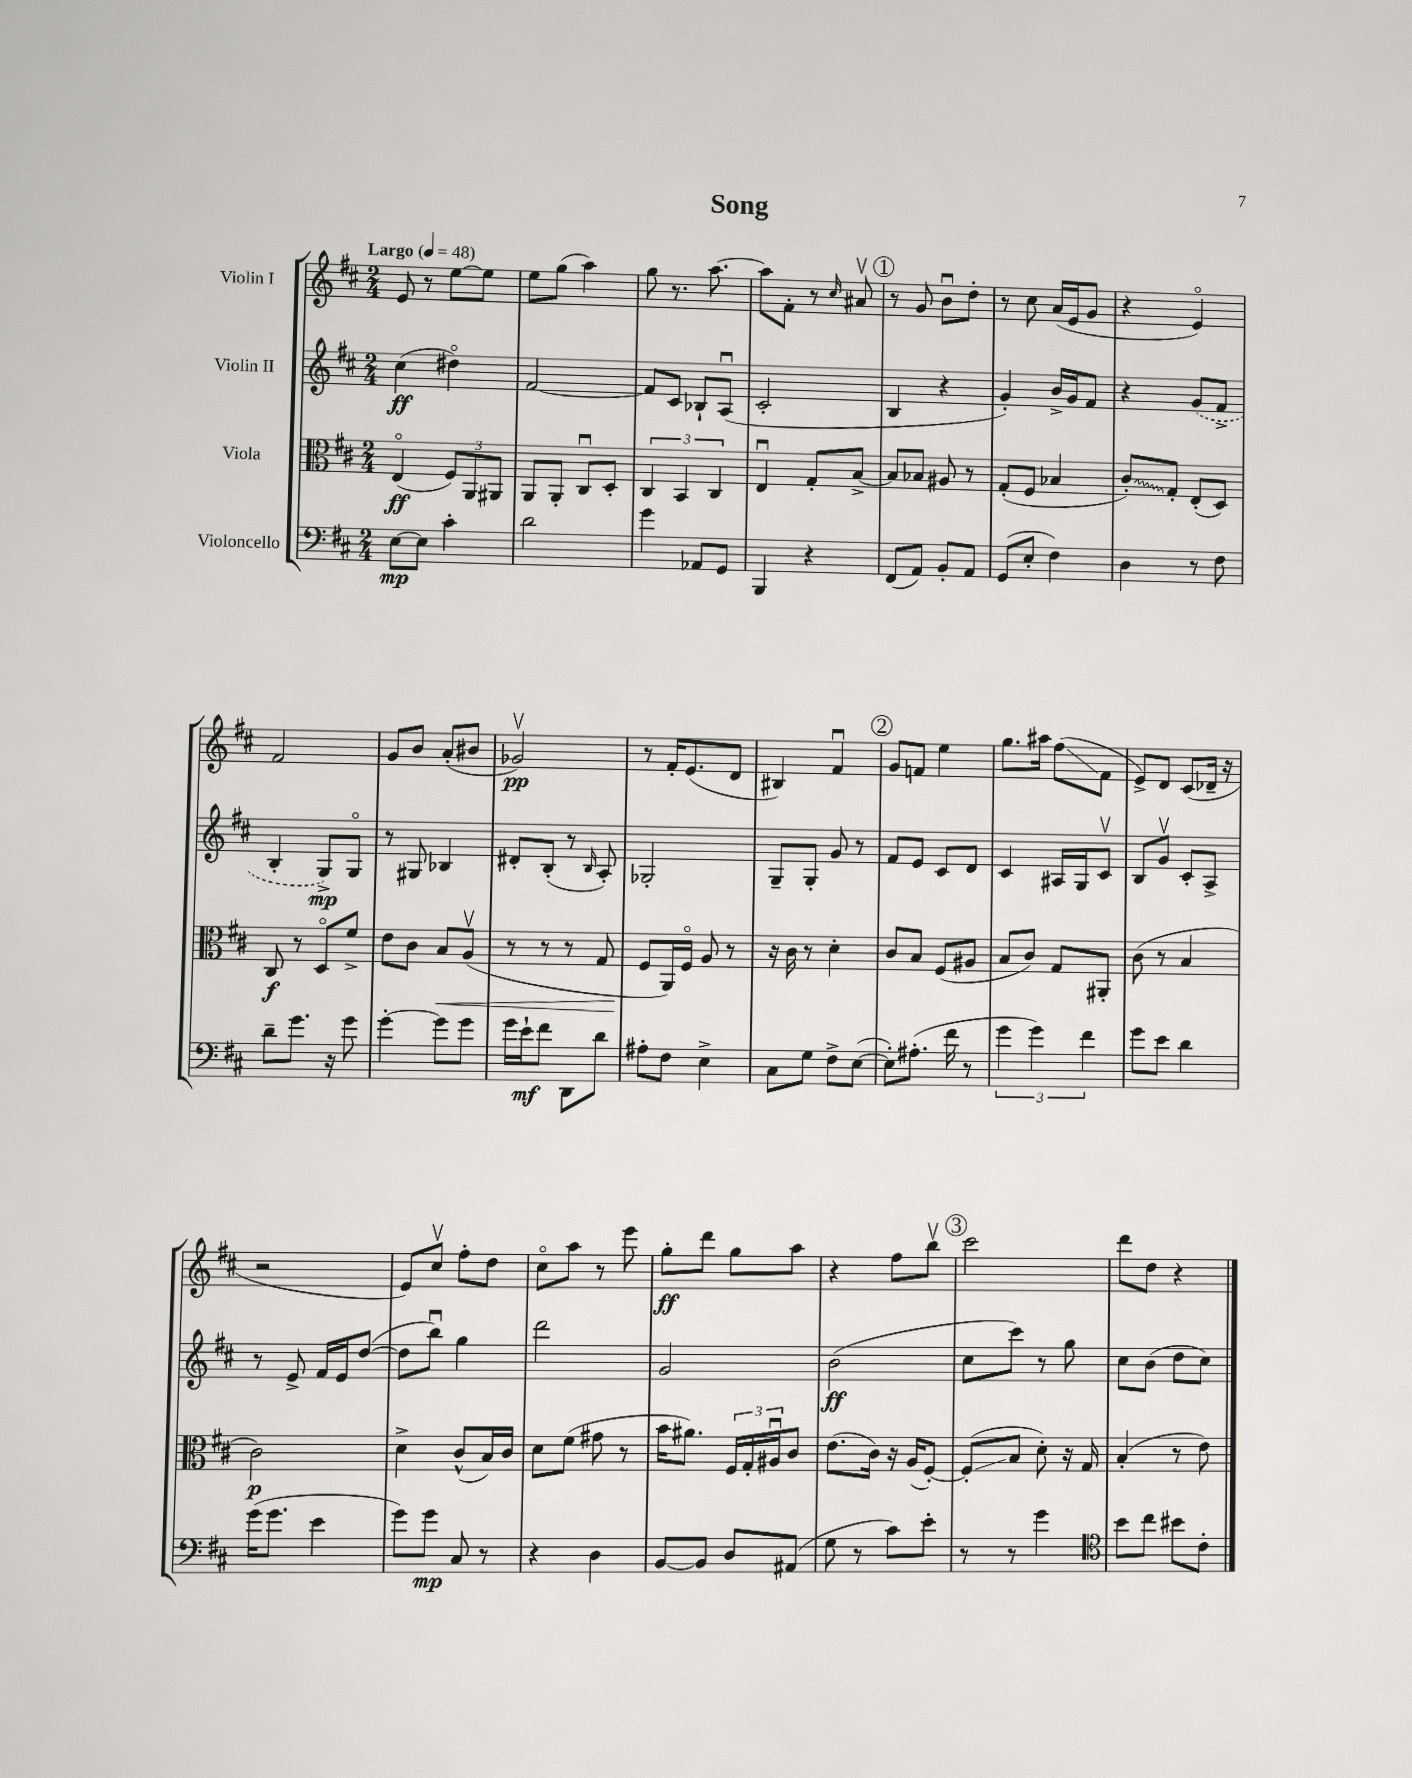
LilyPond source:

\header { title = "Song" }
<<
\new StaffGroup <<
\new Staff = "s0" \with { instrumentName = "Violin I" } {
    \clef treble \key d \major \numericTimeSignature \time 2/4 \tempo "Largo" 4 = 48
    e'8 r8 e''8~ e''8 |
    e''8 g''8( a''4) |
    g''8 r8. a''8.~ |
    a''8 fis'8-. r8 \grace { cis''16 } ais'8\upbow |
    \mark \markup { \circle "1" } r8 g'8 b'8\downbow d''8-. |
    r8 cis''8 a'16( e'16 g'8 |
    r4 e'4\flageolet) |
    fis'2 |
    g'8 b'8 a'8-.( bis'8 |
    ges'2\upbow\pp) |
    r8 fis'16-. e'8.( d'8 |
    bis4) fis'4\downbow |
    \mark \markup { \circle "2" } g'8 f'8 e''4 |
    g''8. ais''16 fis''8\glissando( fis'8 |
    e'8->) d'8 cis'8( des'16-- r16 |
    r2 |
    e'8) cis''8\upbow fis''8-. d''8 |
    cis''8\flageolet a''8 r8 e'''8 |
    g''8-.\ff d'''8 g''8 a''8 |
    r4 fis''8 b''8\upbow |
    \mark \markup { \circle "3" } cis'''2 |
    d'''8 d''8 r4 \bar "|." |
}
\new Staff = "s1" \with { instrumentName = "Violin II" } {
    \clef treble \key d \major \numericTimeSignature \time 2/4
    cis''4\ff( dis''4\flageolet) |
    fis'2~ |
    fis'8 cis'8 bes8-! a8\downbow( |
    cis'2-. |
    \mark \markup { \circle "1" } b4 r4 |
    g'4-.) b'16-> g'16 fis'8 |
    r4 \once \slurDashed g'8( fis'8-> |
    b4-. g8->\mp) g8\flageolet |
    r8 gis8 bes4 |
    dis'8-. b8-.( r8 \grace { b16 } a8-.) |
    ges2-. |
    g8-- g8-. g'8 r8 |
    \mark \markup { \circle "2" } fis'8 e'8 cis'8 d'8 |
    cis'4 ais16 g16 cis'8\upbow |
    b8 g'8\upbow cis'8-. a8-> |
    r8 e'8-> fis'16 e'16 d''8~( |
    d''8 b''8\downbow) g''4 |
    d'''2 |
    g'2 |
    b'2\ff( |
    \mark \markup { \circle "3" } cis''8 cis'''8) r8 g''8 |
    cis''8 b'8( d''8 cis''8) \bar "|." |
}
\new Staff = "s2" \with { instrumentName = "Viola" } {
    \clef alto \key d \major \numericTimeSignature \time 2/4
    e4\flageolet\ff( \tuplet 3/2 { fis8) a,8 ais,8 } |
    a,8 a,8-. cis8\downbow d8-. |
    \tuplet 3/2 { cis4 b,4 cis4 } |
    e4\downbow g8-. b8~-> |
    \mark \markup { \circle "1" } b8 bes8 ais8 r8 |
    g8-.( fis8 bes4 |
    \once \override Glissando.style = #'zigzag cis'8-.\glissando) g8-. e8-.( d8) |
    cis8\f r8 d8\flageolet fis'8-> |
    e'8 cis'8 b8\< a8\upbow( |
    r8 r8 r8 g8 |
    fis8\! a,16) fis16\flageolet a8 r8 |
    r16 cis'16 r8 d'4-. |
    \mark \markup { \circle "2" } cis'8 b8 fis8( ais8 |
    b8 cis'8) g8 ais,8-. |
    cis'8( r8 b4 |
    cis'2\p) |
    d'4-> cis'8-^( b16) cis'16 |
    d'8 fis'8( gis'8 r8 |
    b'16 ais'8.) \tuplet 3/2 { fis16 g16-. ais16\downbow } cis'8 |
    e'8.( cis'16) r16 a16( fis8~-.) |
    \mark \markup { \circle "3" } fis8-.\glissando( b8 d'8-.) r16 g16 |
    b4-.( r8 e'8) \bar "|." |
}
\new Staff = "s3" \with { instrumentName = "Violoncello" } {
    \clef bass \key d \major \numericTimeSignature \time 2/4
    e8~\mp e8 cis'4-. |
    d'2 |
    g'4 aes,8 g,8 |
    b,,4 r4 |
    \mark \markup { \circle "1" } fis,8( a,8) b,8-. a,8 |
    g,8( e8-. fis4) |
    d4 r8 fis8 |
    d'8-- g'8. r16 g'8 |
    g'4~-. g'8 g'8 |
    g'16 e'16-!\mf fis'8 d,8 d'8 |
    ais8-. fis8 e4-> |
    cis8 g8 fis8-> e8~( |
    \mark \markup { \circle "2" } e8-.) ais8.-.( fis'16 r8 |
    \tuplet 3/2 { g'4 g'4) fis'4 } |
    g'8 e'8 d'4 |
    g'16( g'8. e'4 |
    g'8) g'8\mp cis8 r8 |
    r4 d4 |
    b,8~ b,8 d8 ais,8( |
    g8 r8 cis'8) e'8-. |
    \mark \markup { \circle "3" } r8 r8 g'4 |
    \clef tenor b'8 cis''8 bis'8 cis'8-. \bar "|." |
}
>>
>>
\layout { \context { \Score \remove "Bar_number_engraver" } }
